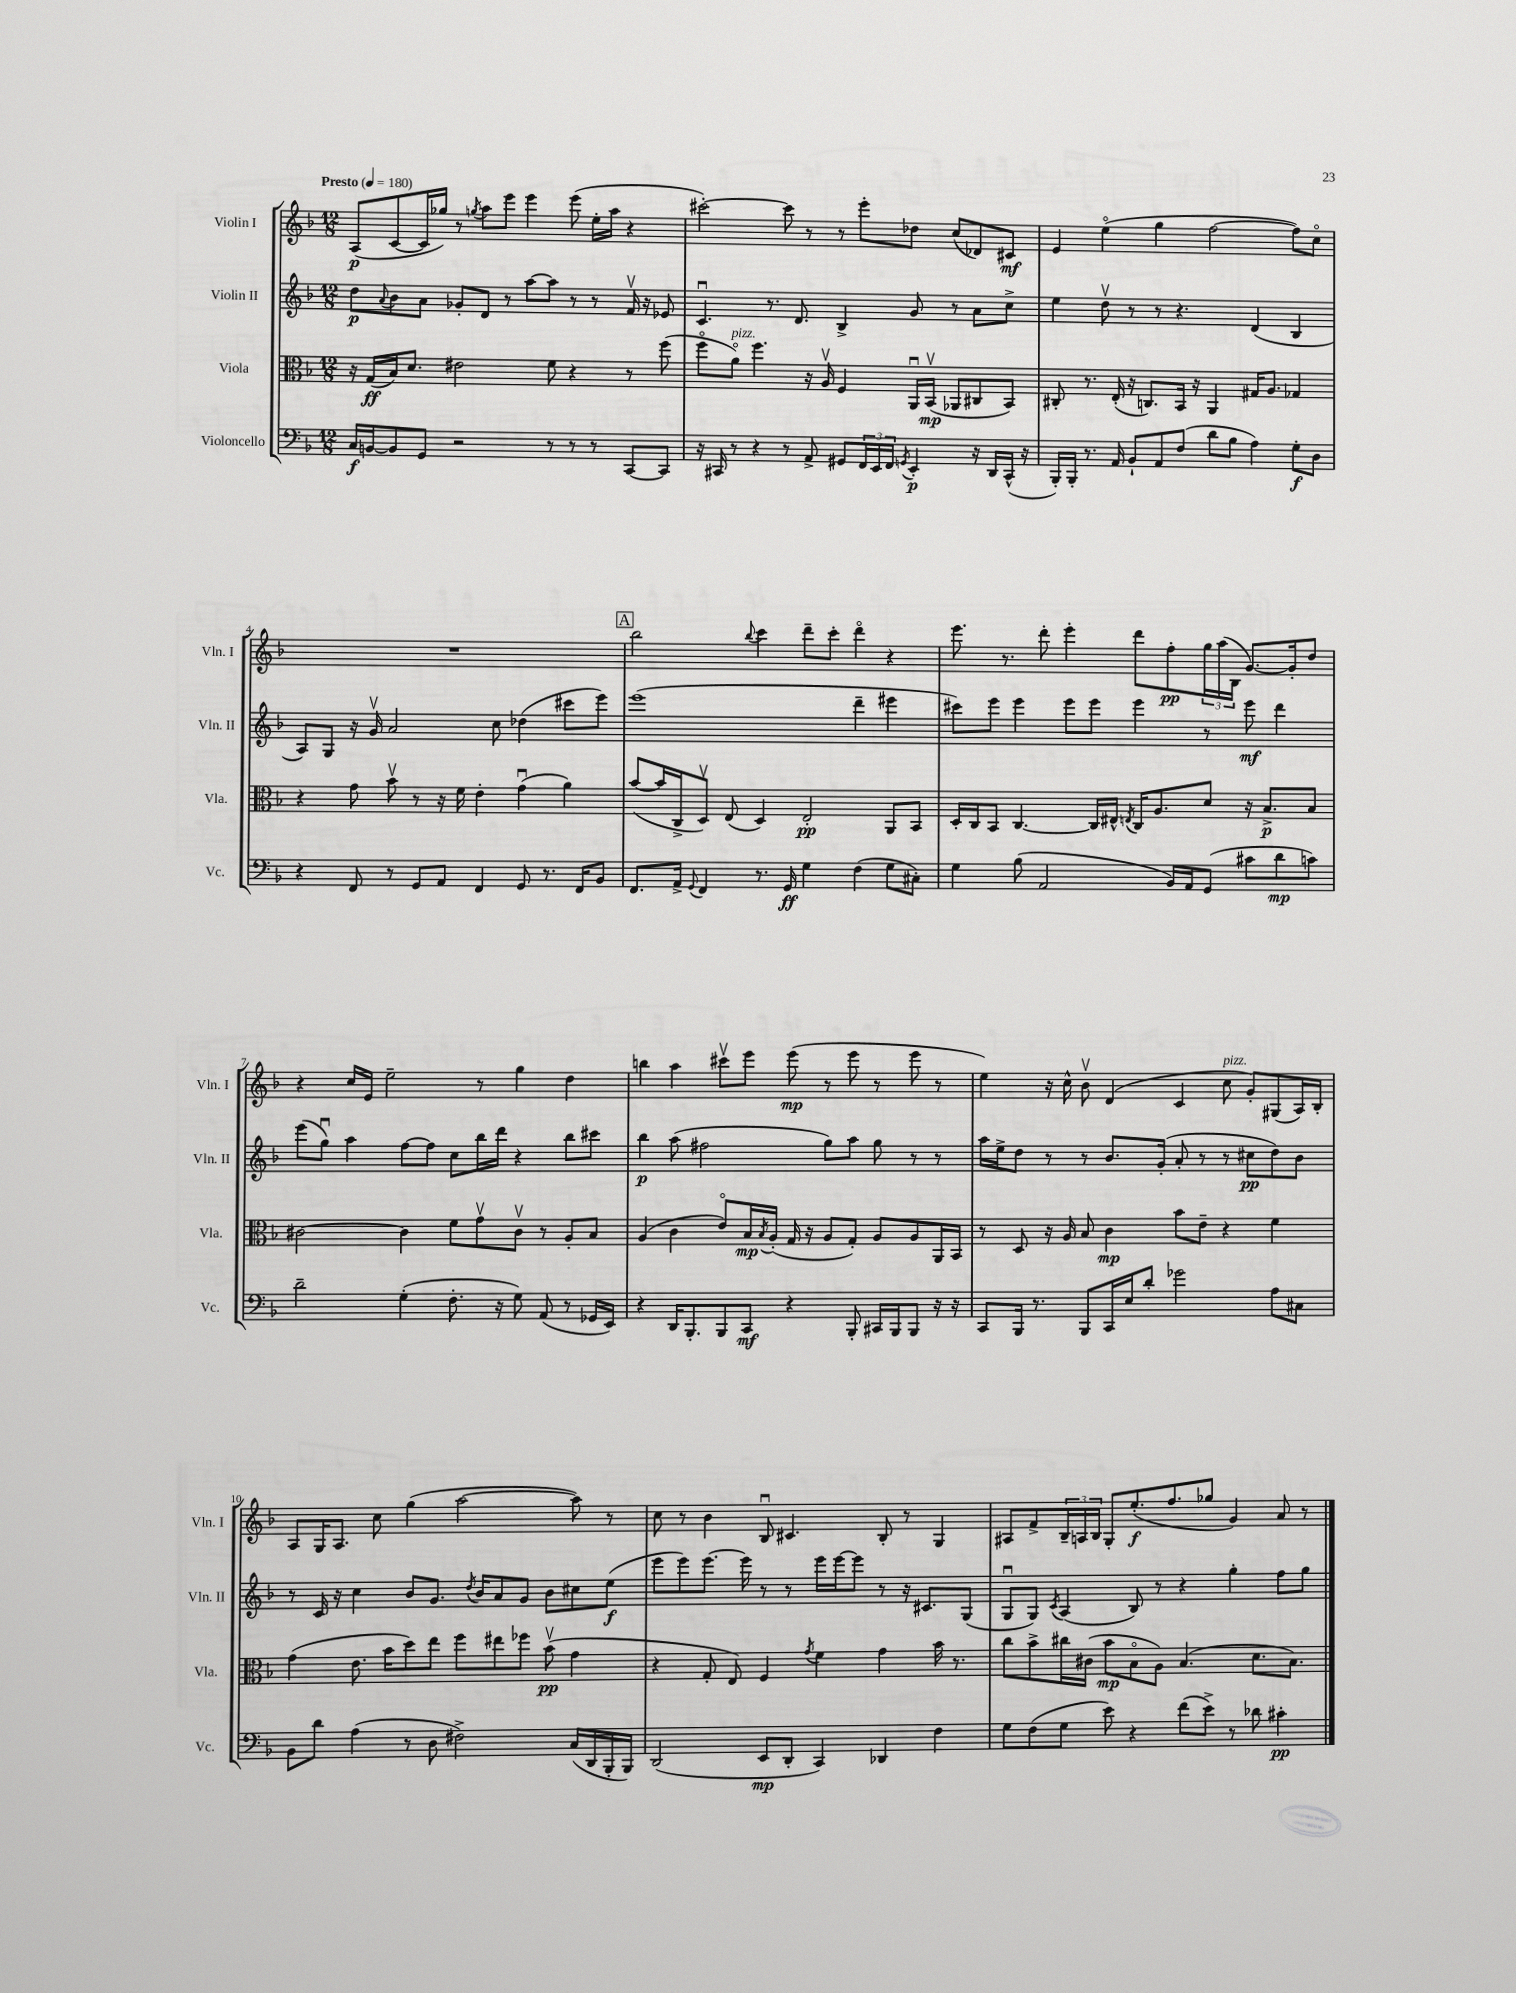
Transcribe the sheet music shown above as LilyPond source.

<<
\new StaffGroup <<
\new Staff = "s0" \with { instrumentName = "Violin I" shortInstrumentName = "Vln. I" } {
    \clef treble \key f \major \numericTimeSignature \time 12/8 \tempo "Presto" 4 = 180
    a8\p( c'8~ c'16 ges''16) r8 \acciaccatura { g''8 } a''8 e'''8 e'''4 e'''8( e''16-. a''16 r4 |
    cis'''2~-.) cis'''8 r8 r8 e'''8-. des''8 c''8( des'8) cis'8\mf |
    e'4 e''4\flageolet( g''4 f''2~ f''8) c''8\flageolet |
    R1. |
    \mark \markup { \box "A" } bes''2 \appoggiatura { bes''8 } c'''4 d'''8-- c'''8-. d'''4\flageolet r4 |
    e'''8. r8. d'''8-. e'''4-. d'''8 f''8-.\pp \tuplet 3/2 { g''16 a''16( bes16 } g'8.~) g'16-. d''8 |
    r4 c''16 e'16 e''2-- r8 g''4 d''4 |
    b''4 a''4 cis'''8\upbow e'''8 e'''8\mp( r8 e'''8 r8 e'''8 r8 |
    e''4) r16 c''16-^ bes'8\upbow d'4( c'4 c''8^\markup { \italic "pizz." } g'8-.) gis8( a16) bes16-. |
    a8 g16 a8. c''8 g''4( a''2~ a''8) r8 |
    c''8 r8 bes'4 bes8\downbow cis'4. bes8-. r8 g4 |
    ais8 f'8-> \tuplet 3/2 { bes16-- a16 bes16 } g8-. e''8.-.\f( f''8. ges''8 g'4) a'8 r8 \bar "|." |
}
\new Staff = "s1" \with { instrumentName = "Violin II" shortInstrumentName = "Vln. II" } {
    \clef treble \key f \major \numericTimeSignature \time 12/8
    d''8\p \appoggiatura { a'8 } bes'8 a'8 ges'8-. d'8 r8 a''8~ a''8 r8 r8 f'16\upbow r16 ees'8 |
    c'4.\downbow r8. d'8. bes4-> g'8 r8 a'8 c''8-> |
    e''4 d''8\upbow r8 r8 r4. d'4( bes4 |
    a8) g8 r16 g'16\upbow a'2 c''8 des''4( cis'''8 e'''8) |
    \mark \markup { \box "A" } e'''1( d'''4-- eis'''4 |
    cis'''8) e'''8 e'''4 e'''8 e'''8 e'''4 r8 e'''8\mf d'''4 |
    e'''8( g''8\downbow) a''4 f''8~ f''8 c''8 bes''16 d'''16 r4 bes''8 cis'''8 |
    bes''4\p a''8( fis''2 g''8) a''8 g''8 r8 r8 |
    a''16 e''16-> d''8 r8 r8 bes'8. g'16-.( a'8-. r8 r8 cis''8\pp d''8) bes'8 |
    r8 c'16 r16 c''4 bes'8 g'8. \acciaccatura { d''8 } bes'16 a'8 g'8 bes'8 cis''8 e''8\f( |
    e'''8 e'''8) e'''8.~ e'''16 r8 r8 e'''16 e'''16~ e'''8 r8 r16 cis'8. g8( |
    g8\downbow g8) \acciaccatura { c'8 } a4( bes8) r8 r4 g''4-. f''8 g''8 \bar "|." |
}
\new Staff = "s2" \with { instrumentName = "Viola" shortInstrumentName = "Vla." } {
    \clef alto \key f \major \numericTimeSignature \time 12/8
    r16 g16\ff( bes16) d'8. eis'2 f'8 r4 r8 f''8( |
    f''8\flageolet a'8\flageolet^\markup { \italic "pizz." }) f''4. r16 a16\upbow f4 a,16\downbow bes,16\upbow\mp( aes,8 cis8 bes,8) |
    cis8-. r8. e16-.( r16 c8.) bes,16 r16 a,4 gis16 a8. ges4 |
    r4 g'8 bes'8\upbow r8 r16 f'16 e'4-. g'4\downbow( a'4) |
    \mark \markup { \box "A" } bes'8~( bes'16 c16-> d8\upbow) e8( d4) e2-.\pp a,8 bes,8 |
    d16-. c16 bes,8 c4.~ c16 eis16-^ \acciaccatura { e8 } c16 a8. d'8 r16 bes8.->\p bes8 |
    cis'2~ cis'4 f'8 g'8\upbow cis'8\upbow r8 a8-. bes8 |
    a4( c'4 e'8\flageolet) bes16\mp \acciaccatura { bes8 } a16-.( g16 r16 a8 g8-.) a8 a8 a,16 bes,16 |
    r8 d8 r16 a16 bes8 c'4\mp bes'8 e'8-- r4 f'4 |
    g'4( e'8. bes'16 d''8) e''8 f''8 eis''8 fes''8 bes'8\upbow\pp( g'4 |
    r4 g8-. e8) f4 \acciaccatura { g'8 } f'4 g'4 bes'16 r8. |
    c''8 bes'8-> cis''16 cis'16( bes'8\mp bes8\flageolet a8) bes4.( d'8. bes8.) \bar "|." |
}
\new Staff = "s3" \with { instrumentName = "Violoncello" shortInstrumentName = "Vc." } {
    \clef bass \key f \major \numericTimeSignature \time 12/8
    c16\f b,16~ b,8 g,8 r2 r8 r8 r8 c,8~ c,8 |
    r16 cis,16 r8 r4 r8 a,8-> gis,8 \tuplet 3/2 { f,16 e,16 f,16 } \acciaccatura { g,8 } e,4-.\p r16 d,16 cis,16-^( r16 |
    bes,,16-.) bes,,16-. r8. a,16 bes,8-! a,8 f8( d'8 bes8 a4) g8-.\f d8 |
    r4 f,8 r8 g,8 a,8 f,4 g,8 r8. f,16 bes,8 |
    \mark \markup { \box "A" } f,8. a,16-> \appoggiatura { g,8 } f,4 r8. g,16\ff g4 f4( g8 cis8-.) |
    g4 bes8( a,2 bes,16) a,16 g,8( cis'8 d'8\mp c'8) |
    d'2-- g4-.( f8.-. r16 g8) a,8( r8 ges,16 e,16) |
    r4 d,16 bes,,8.-. bes,,8 c,8\mf r4 bes,,8-. cis,16 bes,,16 bes,,8 r16 r16 |
    c,8 bes,,16 r8. bes,,8 c,16 e16 d'8-. ges'2 a8 cis8 |
    bes,8 d'8 a4( r8 d8 fis2->) c16( d,16 bes,,16-. bes,,16) |
    d,2( e,8\mp d,8-. c,4) des,4 f4 |
    g8 f8( g8 e'8) r4 f'8( e'8->) r8 des'8 cis'4-.\pp \bar "|." |
}
>>
>>
